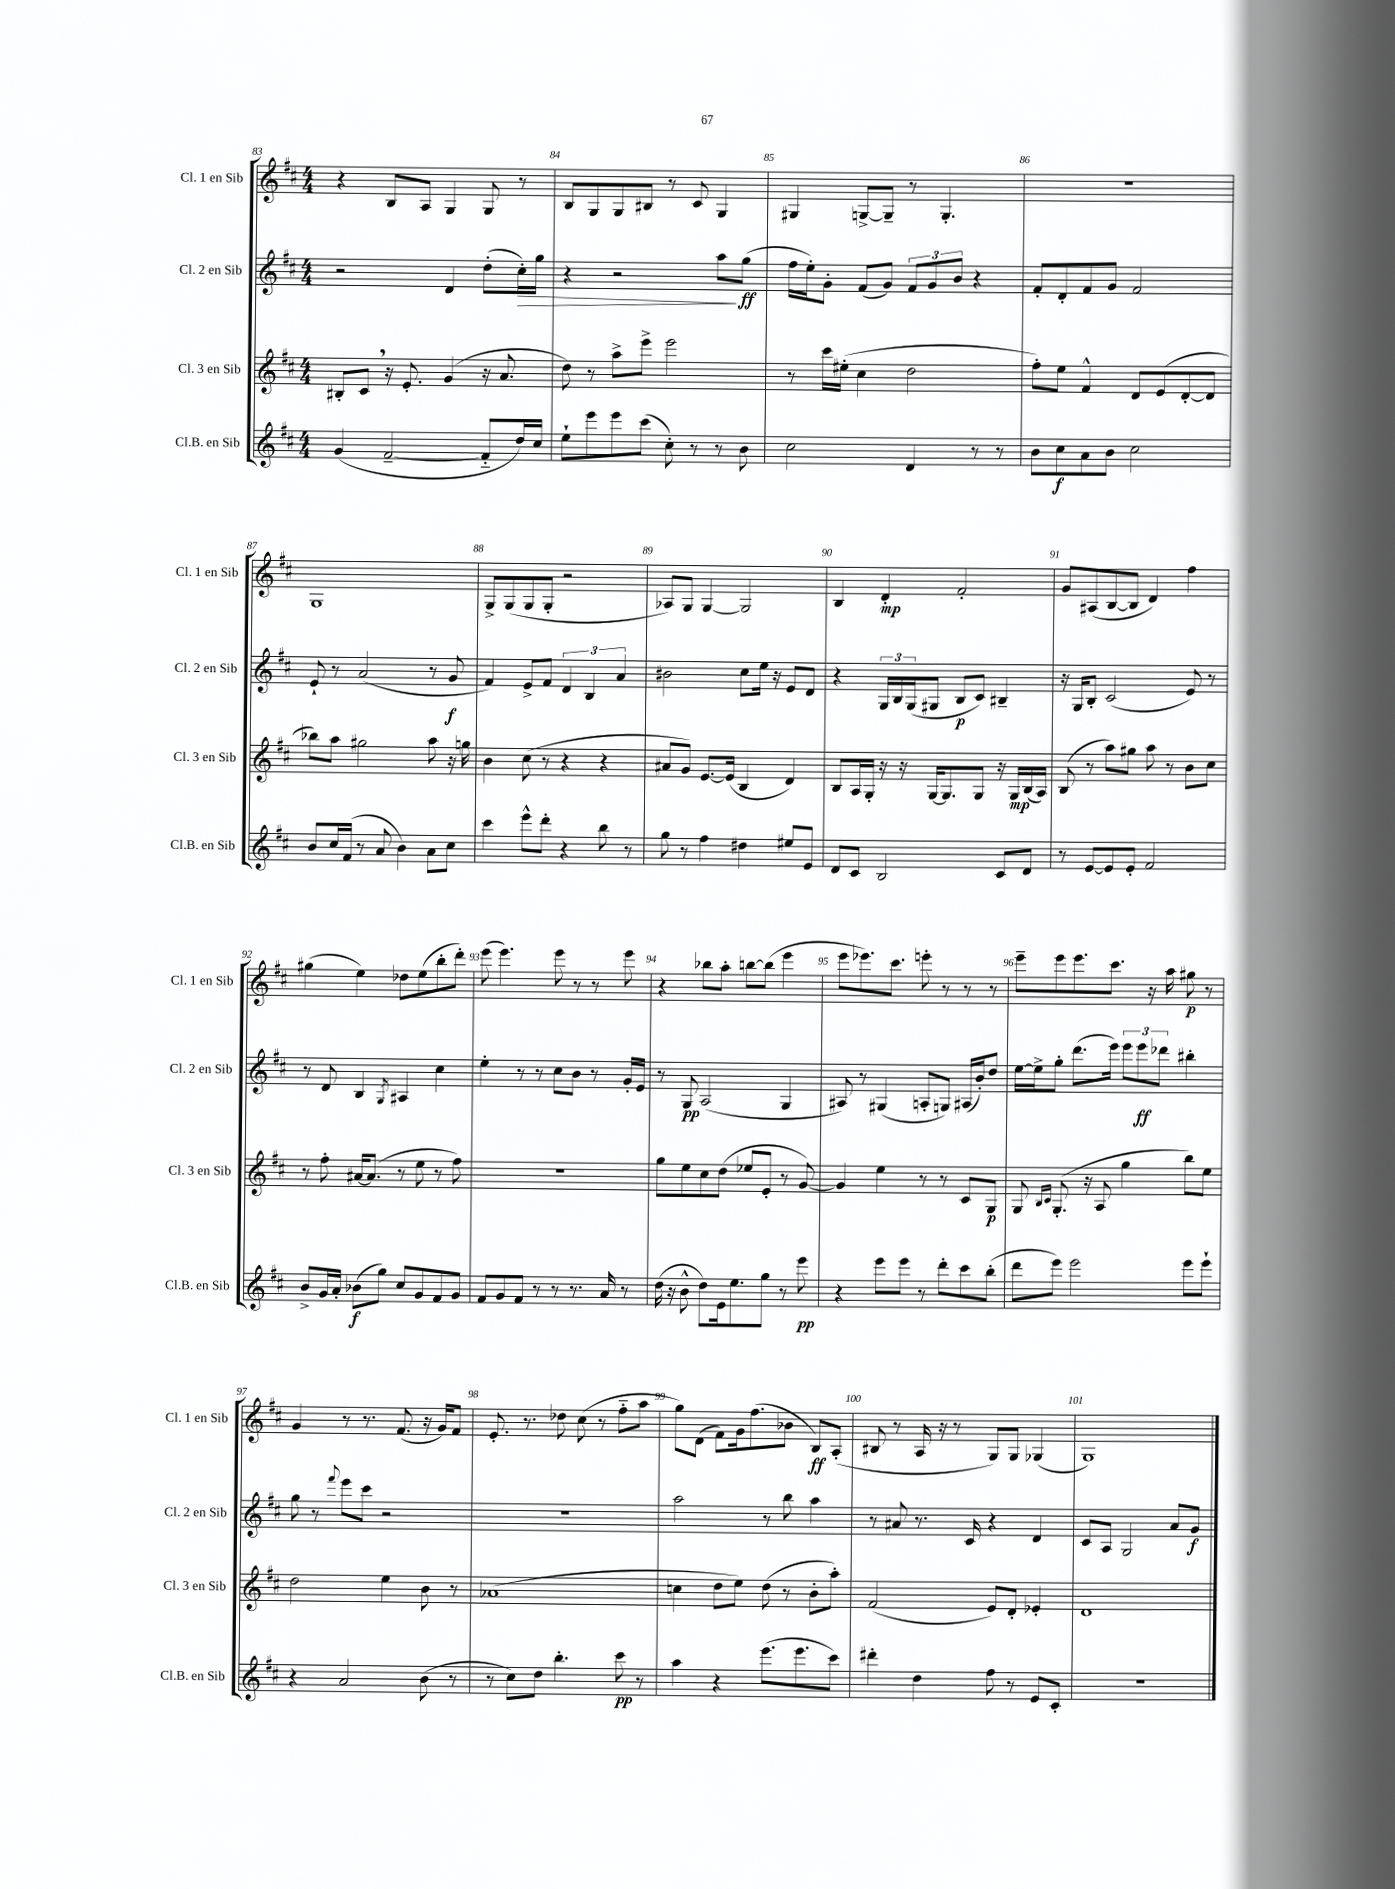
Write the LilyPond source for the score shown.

<<
\new StaffGroup <<
\new Staff = "s0" \with { instrumentName = "Cl. 1 en Sib" shortInstrumentName = "Cl. 1 en Sib" } {
    \clef treble \key d \major \numericTimeSignature \time 4/4
    r4 b8 a8 g4 g8 r8 |
    b8 g8 g8 bis8 r8 cis'8 g4 |
    gis4 g8~-> g8-- r8 g4.-. |
    R1 |
    g1 |
    g8-> g8( g8 g8-. r2 |
    aes8) g8 g4~ g2 |
    b4 d'4-.\mp fis'2-. |
    g'8 ais8( b8~ b8 d'4) fis''4 |
    gis''4( e''4) des''8 e''8( b''8-. d'''8-.) |
    e'''8( e'''4.) e'''8 r8 r8 e'''8 |
    r4 bes''8 a''8-. b''8~ b''8( e'''4 |
    e'''8 ees'''8.) cis'''8. e'''8-. r8 r8 r8 |
    e'''8-- e'''8 e'''8. cis'''8. r16 a''16 gis''8\p r8 |
    g'4 r8 r8. fis'8.( r16 g'16) fis'8 |
    e'8.-. r8. des''8 cis''8( r8 fis''8-_ a''8 |
    g''8) d'8( fis'8) g'16 fis''8.( bes'8 b8\ff) a8-.( |
    bis8 r8 a16 r16 r8 g8) g8 ges4( |
    g1) \bar "|." |
}
\new Staff = "s1" \with { instrumentName = "Cl. 2 en Sib" shortInstrumentName = "Cl. 2 en Sib" } {
    \clef treble \key d \major \numericTimeSignature \time 4/4
    r2 d'4 d''8-.( cis''16-.\>) g''16 |
    r4 r2 a''8\! g''8\ff( |
    fis''16 e''16-.) g'8-. fis'8( g'8) \tuplet 3/2 { fis'8 g'8 b'8 } r4 |
    fis'8-. d'8-. fis'8 g'8 fis'2 |
    e'8-! r8 a'2( r8 g'8\f |
    fis'4) e'8-> fis'8 \tuplet 3/2 { d'4 b4 a'4 } |
    bis'2 cis''8 e''16 r16 e'8 d'8 |
    r4 \tuplet 3/2 { g16 b16 g16( } gis8 b8\p cis'8) bis4-- |
    r16 g16 b8-. cis'2( e'8) r8 |
    r8 d'8 b4 \acciaccatura { g8 } ais4 cis''4 |
    e''4-. r8 r8 cis''8 b'8 r8 g'16-. e'16 |
    r8 g8\pp a2( g4 |
    ais8) r8 gis4( a8-. g8) ais16( b'16-.) d''8 |
    e''16~ e''16-> g''8-. d'''8.( e'''16) \tuplet 3/2 { e'''8 e'''8\ff des'''8 } bis''4-. |
    g''8 r8 \appoggiatura { fis'''8 } e'''8 cis'''8 r2 |
    R1 |
    a''2 r8 b''8 a''4 |
    r8 ais'8 r8. cis'16 r4 d'4 |
    cis'8 a8 g2 a'8 g'8\f \bar "|." |
}
\new Staff = "s2" \with { instrumentName = "Cl. 3 en Sib" shortInstrumentName = "Cl. 3 en Sib" } {
    \clef treble \key d \major \numericTimeSignature \time 4/4
    bis8-. cis'8 \breathe r16 e'8.-. g'4( r16 a'8. |
    d''8) r8 a''8-> e'''8-> e'''2 |
    r8 cis'''16 eis''16-.( cis''4 d''2 |
    fis''8-.) e''8 fis'4-^ d'8 e'8( d'8~-. d'8 |
    bes''8) a''8 gis''2 a''8 r16 g''16 |
    b'4 cis''8( r8 r4 r4 |
    ais'8 g'8) e'8.~ e'16( b4 d'4) |
    b8 a16 g16-. r16 r16 g16~ g8. g8 r16 g16\mp b16( a16) |
    b8( r8 a''8) gis''8 a''8 r8 b'8 cis''8 |
    r8 fis''8-. ais'16~ ais'8.( r8 e''8 r8 fis''8) |
    R1 |
    g''8 e''8 cis''8 d''8( ees''8 e'8-. r8 g'8~) |
    g'4 e''4 r8 r8 cis'8 g8\p |
    g8 \grace { b16 cis'16 } g8.-.( r16 a8 g''4 b''8) e''8 |
    d''2 e''4 b'8 r8 |
    aes'1( |
    c''4 d''8 e''8) d''8( r8 b'8-. a''8-.) |
    fis'2( e'8) d'8-. ees'4-. |
    d'1 \bar "|." |
}
\new Staff = "s3" \with { instrumentName = "Cl.B. en Sib" shortInstrumentName = "Cl.B. en Sib" } {
    \clef treble \key d \major \numericTimeSignature \time 4/4
    g'4( fis'2~-- fis'8-_ d''16) cis''16 |
    e''8-! e'''8 e'''8 cis'''8( cis''8-.) r8 r8 b'8 |
    cis''2 d'4 r8 r8 |
    b'8 cis''8\f a'8 b'8 cis''2 |
    b'8 cis''16 fis'16( r8 a'8 b'4) a'8 cis''8 |
    cis'''4 e'''8-^ d'''8-. r4 b''8 r8 |
    g''8 r8 fis''4 dis''4 eis''8 e'8 |
    d'8 cis'8 b2 cis'8 d'8 |
    r8 e'8~ e'8 e'8-. fis'2 |
    b'8-> g'16 a'16-. bes'8\f( g''8) cis''8 g'8 fis'8 g'8 |
    fis'8 g'8 fis'8 r8 r8 r8. a'16 r8 |
    d''16( r16 b'8-^ d''8) e'16 e''8. g''8 r8 e'''8\pp |
    r4 e'''8 e'''8 r8 d'''8-. cis'''8 b''8-.( |
    d'''8 e'''8) e'''2 e'''8 e'''8-! |
    r4 a'2 b'8( r8 |
    r8 cis''8) d''8 b''4.-. cis'''8\pp r8 |
    a''4 r4 e'''8.( e'''8. cis'''8) |
    dis'''4-. d''4 fis''8 r8 e'8 cis'8-. |
    R1 \bar "|." |
}
>>
>>
\layout { \context { \Score currentBarNumber = #83 \override BarNumber.break-visibility = ##(#f #t #t) barNumberVisibility = #all-bar-numbers-visible } }
